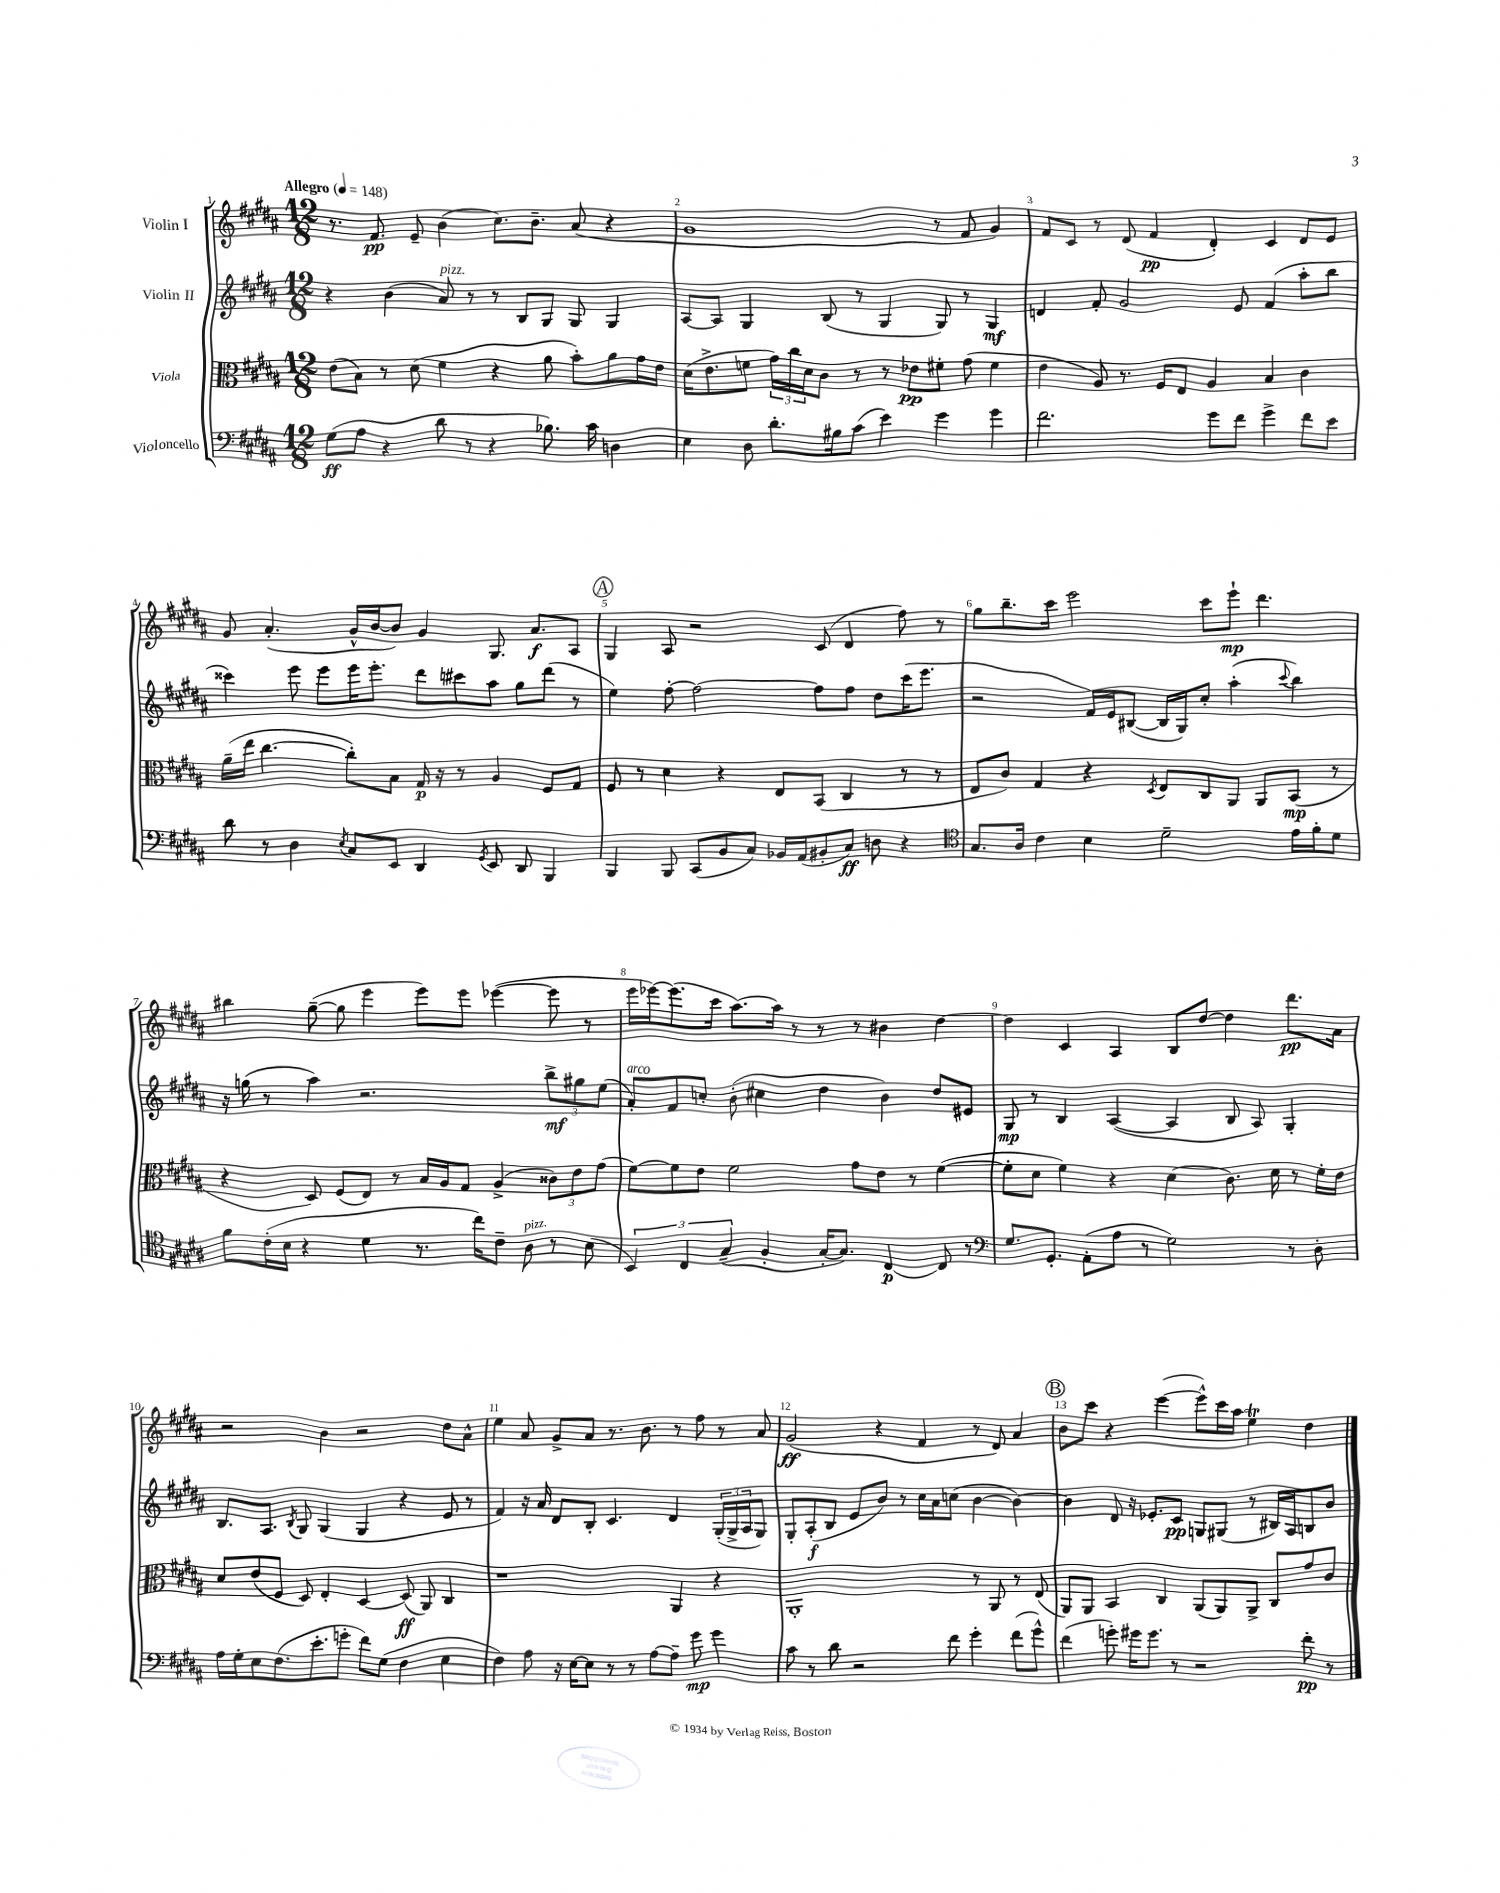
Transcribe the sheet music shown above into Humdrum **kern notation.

**kern	**dynam	**kern	**dynam	**kern	**dynam	**kern	**dynam
*part4	*part4	*part3	*part3	*part2	*part2	*part1	*part1
*staff4	*staff4	*staff3	*staff3	*staff2	*staff2	*staff1	*staff1
*I"Violoncello	*	*I"Viola	*	*I"Violin II	*	*I"Violin I	*
*clefF4	*	*clefC3	*	*clefG2	*	*clefG2	*
*k[f#c#g#d#a#]	*	*k[f#c#g#d#a#]	*	*k[f#c#g#d#a#]	*	*k[f#c#g#d#a#]	*
*M12/8	*	*M12/8	*	*M12/8	*	*M12/8	*
*MM148	*	*MM148	*	*MM148	*	*MM148	*
=1	=1	=1	=1	=1	=1	=1	=1
!	!	!	!	!	!	!LO:TX:a:B:t=Allegro	!
(8G#\L	ff	(8e\L	.	4r	.	8.r	.
8A#\J	.	8B\J)	.	.	.	.	.
.	.	.	.	.	.	8.f#/	pp
4r	.	8r	.	(4b\	.	.	.
.	.	(8d#\	.	.	.	8e~/	.
!	!	!	!	!LO:TX:a:i:t=pizz.	!	!	!
8d#\	.	4f#\	.	8a#/)	.	(4b\	.
8r	.	.	.	8r	.	.	.
4r	.	4r	.	8r	.	8.cc#\L)	.
.	.	.	.	8B/L	.	.	.
.	.	.	.	.	.	8.b~\J	.
8.B-X\)	.	8a#\	.	8G#/J	.	.	.
.	.	8b'\L)	.	8G#/	.	(8a#/	.
16c#\	.	.	.	.	.	.	.
4Dn\	.	8a#\	.	4G#/	.	4r	.
.	.	16g#\L	.	.	.	.	.
.	.	16e\JJ	.	.	.	.	.
=2	=2	=2	=2	=2	=2	=2	=2
4E\	.	(16d#\KL	.	[8A#/L	.	1g#	.
.	.	8.e^\	.	.	.	.	.
.	.	.	.	8A#/J]	.	.	.
8D#\	.	8fn\J	.	4G#/	.	.	.
8.d#'\L	.	24g#\LL)	.	.	.	.	.
.	.	24cc#\	.	.	.	.	.
.	.	24d#\J	.	.	.	.	.
.	.	8c#\J	.	(8B/	.	.	.
16B#X\k	.	.	.	.	.	.	.
(8c#\J	.	8r	.	8r	.	.	.
4e\)	.	8r	.	4G#/	.	.	.
.	.	8e-X\L	pp	.	.	.	.
4g#\	.	8f#X'\J	.	8G#/)	.	8r	.
.	.	(8g#\	.	8r	.	8f#/	.
4g#\	.	4f#\	.	4G#/	mf	4g#/)	.
=3	=3	=3	=3	=3	=3	=3	=3
2.f#\	.	4e\	.	4dn/	.	8f#/L	.
.	.	.	.	.	.	8c#/J	.
.	.	8A#/)	.	8f#'/	.	8r	.
.	.	8.r	.	2g#/	.	(8d#/	.
.	.	.	.	.	.	4f#/	pp
.	.	16F#/KL	.	.	.	.	.
.	.	8E/J	.	.	.	.	.
8g#\L	.	4A#/	.	.	.	4d#'/)	.
8f#\J	.	.	.	8e/	.	.	.
4g#^\	.	4B/	.	(4f#/	.	4c#/	.
8f#\L	.	4c#\	.	8aa#'\L	.	8d#/L	.
8e\J	.	.	.	8bb\J	.	8e/J	.
!!LO:LB:g=z
=4	=4	=4	=4	=4	=4	=4	=4
8d#\	.	(16a#~\LL	.	4ccc##X\)	.	8g#/	.
.	.	16ee\JJ	.	.	.	.	.
8r	.	[4.cc#\	.	.	.	(4.a#'/	.
4D#\	.	.	.	8eee\	.	.	.
.	.	.	.	8eee\L	.	.	.
8qE/	.	.	.	.	.	.	.
8C#/L	.	8cc#'\L])	.	16eee\K	.	16g#^^/LL	.
.	.	.	.	8.eee'\J	.	[16b/J	.
8EE/J	.	8B\J	.	.	.	8b/J])	.
4DD#/	.	16G#/	p	8ddd#\L	.	4g#/	.
.	.	16r	.	.	.	.	.
.	.	8r	.	8ccc#X\	.	.	.
8qGG#/	.	.	.	.	.	.	.
8EE/	.	4A#/	.	8aa#\J	.	8.G#/	.
8DD#/	.	.	.	8gg#\L	.	.	.
.	.	.	.	.	.	8.a#/L	f
4BBB/	.	8F#/L	.	(8ddd#\J	.	.	.
.	.	8G#/J	.	8r	.	8A#/J	.
!!LO:REH:place=s1:t=A
=5	=5	=5	=5	=5	=5	=5	=5
4BBB/	.	8F#/	.	4ee\)	.	4G#/	.
.	.	8r	.	.	.	.	.
8BBB/	.	4d#\	.	[8ff#'\	.	8A#/	.
(8CC#/L	.	.	.	2ff#\_	.	2r	.
8BB/	.	4r	.	.	.	.	.
8C#/J)	.	.	.	.	.	.	.
16BB-X/LL	.	8E/L	.	.	.	.	.
(16AA#/J	.	.	.	.	.	.	.
8BB#X'/	.	(8BB/J	.	8ff#\L]	.	(8c#/	.
8C#/J)	ff	4C#/	.	8ff#\J	.	4d#/	.
8Dn\	.	.	.	8dd#\L	.	.	.
4r	.	8r	.	(16ccc#\K	.	8ff#\)	.
.	.	.	.	8.eee\J	.	.	.
.	.	8r	.	.	.	8r	.
=6	=6	=6	=6	=6	=6	=6	=6
*clefC4	*	*	*	*	*	*	*
8.G#/L	.	8E/L	.	2r	.	8gg#\L	.
.	.	8c#/J)	.	.	.	8.bb~\	.
16A#/Jk	.	.	.	.	.	.	.
4c#\	.	4G#/	.	.	.	.	.
.	.	.	.	.	.	16ccc#\Jk	.
.	.	.	.	.	.	2eee\	.
4B\	.	4r	.	16f#/LL)	.	.	.
.	.	.	.	16e/J	.	.	.
.	.	.	.	([8B#X/J	.	.	.
.	.	8qD#/	.	.	.	.	.
2d#~\	.	8E/L	.	16B#/LL]	.	.	.
.	.	.	.	16G#/J)	.	.	.
.	.	8C#/	.	8cc#'/J	.	8ccc#\L	.
.	.	8AA#/J	.	(4aa#'\	.	8eee`\J	mp
.	.	8AA#/L	.	.	.	4.ddd#\	.
.	.	.	.	8qqccc#/	.	.	.
16e\LL	.	(8BB/J	mp	4bb\)	.	.	.
16f#'\J	.	.	.	.	.	.	.
8d#\J	.	8r	.	.	.	.	.
!!LO:LB:g=z
=7	=7	=7	=7	=7	=7	=7	=7
8f#\L	.	4r	.	16r	.	4bb#X\	.
.	.	.	.	(16ggn\	.	.	.
(16c#'\L	.	.	.	8r	.	.	.
16B\JJ	.	.	.	.	.	.	.
4r	.	8D#/)	.	4aa#\)	.	([8gg#~\	.
.	.	(8F#/L	.	.	.	8gg#\]	.
4d#\	.	8E/J)	.	2.r	.	4eee\	.
.	.	8r	.	.	.	.	.
8.r	.	16B/LL	.	.	.	8eee\L)	.
.	.	16A#/J	.	.	.	.	.
.	.	8G#/J	.	.	.	8eee\J	.
16cc#\KL)	.	.	.	.	.	.	.
8c#~\J	.	(4A#^/	.	.	.	([4eee-X\	.
!LO:TX:a:i:t=pizz.	!	!	!	!	!	!	!
8A#\	.	.	.	.	.	.	.
8r	.	12c##X\L)	.	12bb^\L	mf	8eee-\]	.
.	.	12e\	.	12gg#X\	.	.	.
(8B\	.	.	.	.	.	8r	.
.	.	(12g#\J	.	(12ee\J	.	.	.
=8	=8	=8	=8	=8	=8	=8	=8
!	!	!	!	!LO:TX:a:i:t=arco	!	!	!
6BB/)	.	[8f#\L)	.	8a#'/L)	.	16eee\LL	.
.	.	.	.	.	.	[16eee-X\J)	.
.	.	8f#\]	.	8f#/	.	(8.eee-\]	.
6C#/	.	.	.	.	.	.	.
.	.	8e\J	.	8ccn'/J	.	.	.
.	.	.	.	.	.	16ccc#\Jk	.
(6G#~/	.	.	.	.	.	.	.
.	.	2f#\	.	(8b'\	.	[8.aa#\L)	.
4F#'/	.	.	.	4cc#X\	.	.	.
.	.	.	.	.	.	16aa#\Jk]	.
.	.	.	.	.	.	8r	.
[16G#'/KL	.	.	.	4dd#\	.	8r	.
8.G#/J])	.	.	.	.	.	.	.
.	.	8g#\L	.	.	.	8r	.
[4C#/	p	8e\J	.	4b\)	.	4b#X\	.
.	.	8r	.	.	.	.	.
8C#/]	.	([4f#\	.	8dd#/L	.	[4dd#\	.
8r	.	.	.	8e#X/J	.	.	.
=9	=9	=9	=9	=9	=9	=9	=9
*clefF4	*	*	*	*	*	*	*
8.G#/L	.	8f#'\L]	.	8G#/	mp	4dd#\]	.
.	.	8d#\J	.	8r	.	.	.
8.GG#'/J	.	.	.	.	.	.	.
.	.	4f#\)	.	4B/	.	4c#/	.
(8AA#'\L	.	.	.	.	.	.	.
8A#\J	.	4r	.	([4A#/	.	4A#/	.
8r	.	.	.	.	.	.	.
2G#\)	.	(4d#\	.	4A#/]	.	8B/L	.
.	.	.	.	.	.	[8dd#/J	.
.	.	8.c#\)	.	8B/	.	4dd#\]	.
.	.	.	.	8A#/)	.	.	.
.	.	16d#\	.	.	.	.	.
8r	.	8r	.	4G#'/	.	8.ddd#\L	pp
8D#'\	.	16f#'\LL	.	.	.	.	.
.	.	16e\JJ	.	.	.	16a#\Jk	.
!!LO:LB:g=z
=10	=10	=10	=10	=10	=10	=10	=10
16A#\LL	.	8d#/L	.	8.B/L	.	2r	.
16G#'\J	.	.	.	.	.	.	.
8E\	.	(8e/	.	.	.	.	.
.	.	.	.	8.A#/J	.	.	.
(8.F#\	.	8F#/J	.	.	.	.	.
.	.	.	.	8qB/	.	.	.
.	.	8D#/)	.	8G#/	.	.	.
8.e'\	.	.	.	.	.	.	.
.	.	4E'/	.	(4G#/	.	4b\	.
8gn'\J	.	.	.	.	.	.	.
8f#\L)	.	[4D#/	.	4G#/	.	2r	.
(8G#\J	.	.	.	.	.	.	.
4F#\	.	(8D#/]	ff	4r	.	.	.
.	.	8AA#/)	.	.	.	.	.
4E\	.	4C#/	.	8e/	.	8dd#\L	.
.	.	.	.	8r	.	8a#^^\J	.
=11	=11	=11	=11	=11	=11	=11	=11
4F#\)	.	1r	.	4f#/)	.	4ee\	.
8A#\	.	.	.	16r	.	8a#/	.
.	.	.	.	16a#/	.	.	.
16r	.	.	.	8d#/L	.	8g#^/L	.
[16E\KL	.	.	.	.	.	.	.
8E\J]	.	.	.	8B'/J	.	8a#/J	.
8r	.	.	.	4.c#/	.	8.r	.
8r	.	.	.	.	.	.	.
.	.	.	.	.	.	8.b\	.
[8A#\L	.	.	.	.	.	.	.
8A#~\J]	.	4AA#/	.	4d#/	.	8r	.
8g#\	mp	.	.	.	.	8ff#\	.
4g#\	.	4r	.	(24G#'/LL	.	8r	.
.	.	.	.	24G#^/	.	.	.
.	.	.	.	24A#/J	.	.	.
.	.	.	.	8G#/J)	.	8a#/	.
=12	=12	=12	=12	=12	=12	=12	=12
8c#\	.	1AA#'	.	8G#'/L	.	(2g#/	ff
8r	.	.	.	(8A#'/	f	.	.
8d#\	.	.	.	8B/J	.	.	.
2r	.	.	.	8e/L	.	.	.
.	.	.	.	8b/J)	.	4r	.
.	.	.	.	8r	.	.	.
.	.	.	.	16cc#\LL	.	4f#/	.
.	.	.	.	16a#\J	.	.	.
8f#\	.	.	.	(8ccn\J	.	.	.
4g#'\	.	8r	.	[4b\	.	8r	.
.	.	8AA#/	.	.	.	8d#/)	.
(8f#\L	.	8r	.	4b\_)	.	4a#/	.
8g#^^\J)	.	(8E/	.	.	.	.	.
!!LO:REH:place=s1:t=B
=13	=13	=13	=13	=13	=13	=13	=13
(4f#\	.	8AA#/L)	.	4b\]	.	8b\L	.
.	.	8AA#/J	.	.	.	8ccc#\J	.
8gn'\)	.	4BB/	.	8d#/	.	4r	.
16g#X\KL	.	.	.	16r	.	.	.
8.g#\J	.	.	.	8.e-X'/L	.	.	.
.	.	4C#/	.	.	.	([4eee\	.
8r	.	.	.	8c#/J	pp	.	.
2r	.	(8AA#/L	.	8Gn/L	.	8eee^^\L])	.
.	.	8AA#/)	.	(8G#X/J	.	16ccc#\L	.
.	.	.	.	.	.	16aa#\JJ	.
.	.	8AA#^/J	.	8r	.	4eeT\	.
.	.	8C#/L	.	16B#X/LL)	.	.	.
.	.	.	.	16A#/J	.	.	.
8f#'\	pp	8g#/	.	8Bn/	.	4dd#\	.
8r	.	8c#/J	.	8b/J	.	.	.
==	==	==	==	==	==	==	==
*-	*-	*-	*-	*-	*-	*-	*-
